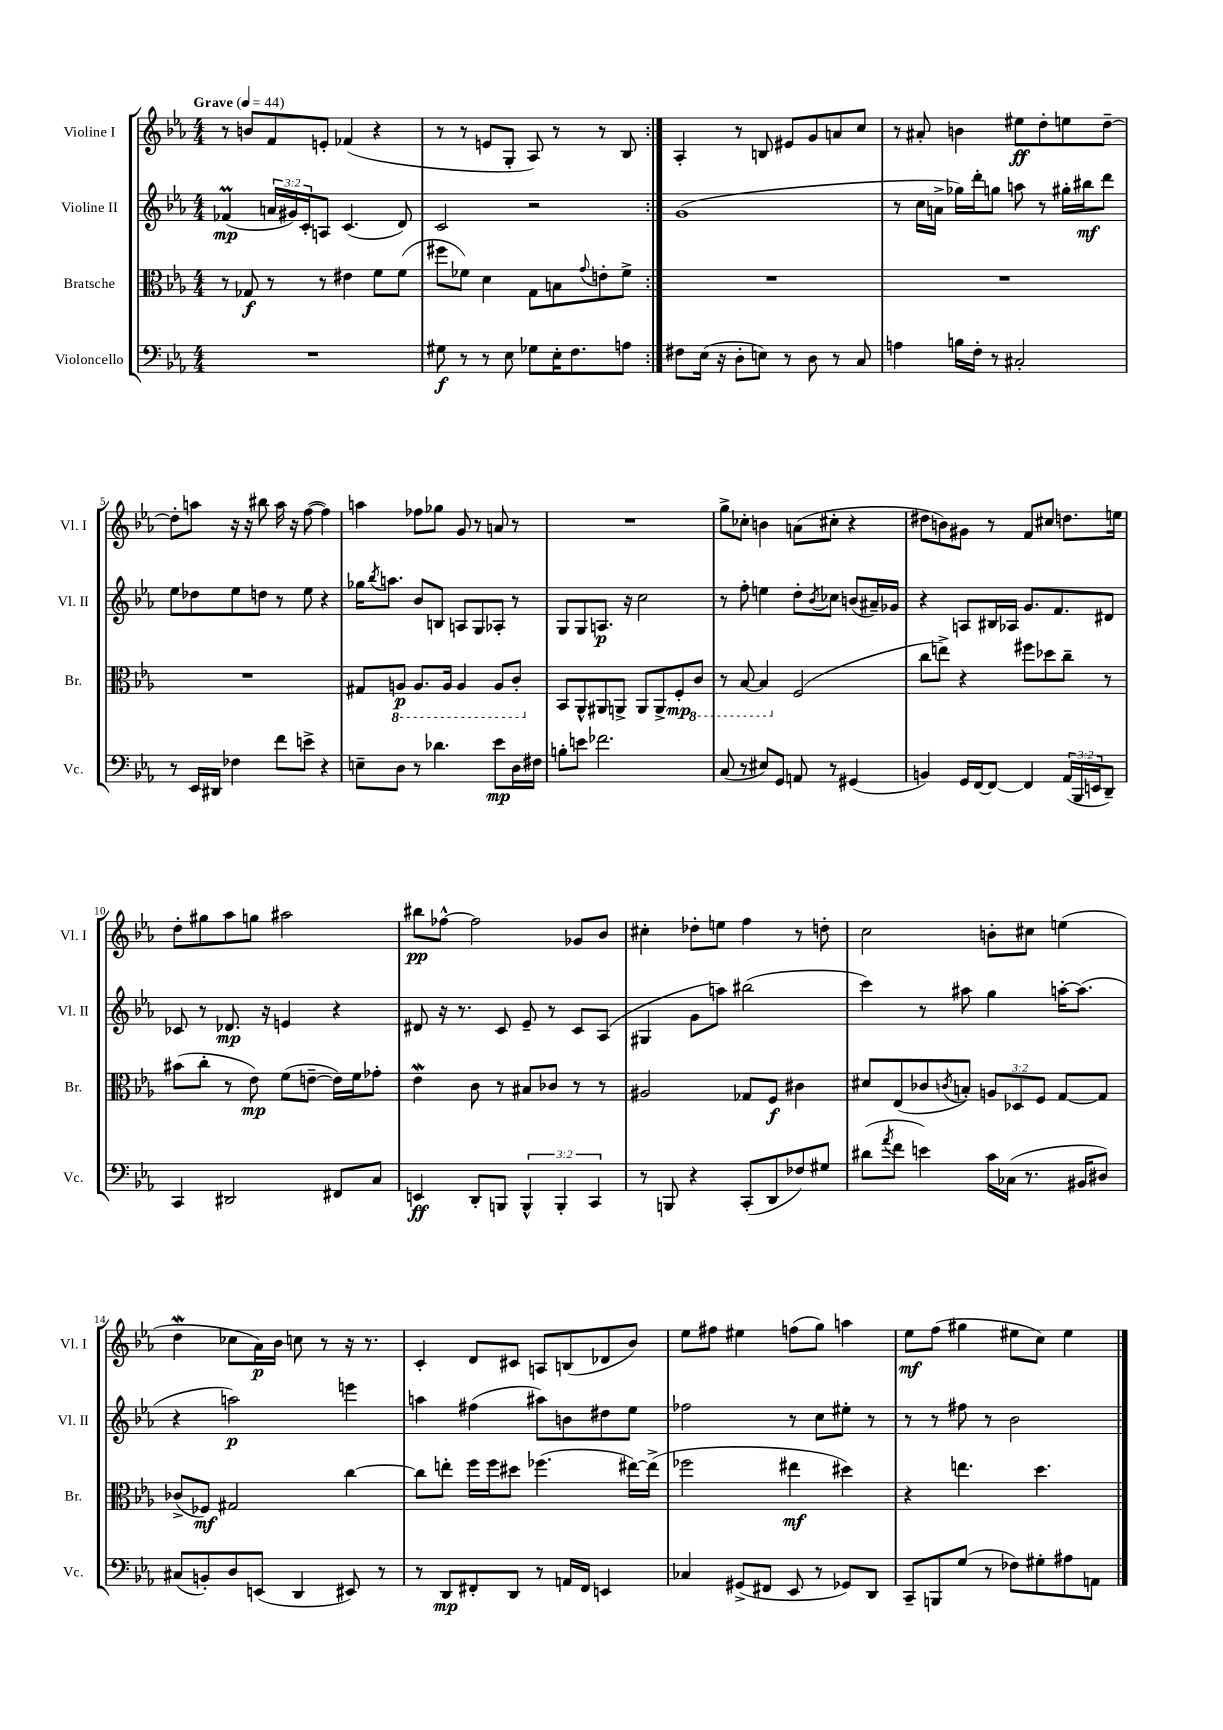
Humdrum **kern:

**kern	**dynam	**kern	**dynam	**kern	**dynam	**kern	**dynam
*part4	*part4	*part3	*part3	*part2	*part2	*part1	*part1
*staff4	*staff4	*staff3	*staff3	*staff2	*staff2	*staff1	*staff1
*I"Violoncello	*	*I"Bratsche	*	*I"Violine II	*	*I"Violine I	*
*I'Vc.	*	*I'Br.	*	*I'Vl. II	*	*I'Vl. I	*
*clefF4	*	*clefC3	*	*clefG2	*	*clefG2	*
*k[b-e-a-]	*	*k[b-e-a-]	*	*k[b-e-a-]	*	*k[b-e-a-]	*
*M4/4	*	*M4/4	*	*M4/4	*	*M4/4	*
*MM44	*	*MM44	*	*MM44	*	*MM44	*
=1	=1	=1	=1	=1	=1	=1	=1
!	!	!	!	!	!	!LO:TX:a:B:t=Grave	!
1r	.	8r	.	(4f-XM/	mp	8r	.
.	.	8G-X/	f	.	.	8bn/L	.
.	.	8r	.	24an/LL	.	8f/	.
.	.	.	.	24g#X/)	.	.	.
.	.	.	.	24c'/J	.	.	.
.	.	8r	.	8An/J	.	8en'/J	.
.	.	4e#X\	.	(4.c/	.	(4f-X/	.
.	.	8f\L	.	.	.	4r	.
.	.	(8f\J	.	8d/)	.	.	.
=2	=2	=2	=2	=2	=2	=2	=2
8G#X\	f	8ff#X\L	.	2c/	.	8r	.
8r	.	8f-X\J)	.	.	.	8r	.
8r	.	4d\	.	.	.	8en/L	.
8E-\	.	.	.	.	.	8G'/J	.
8G-X\L	.	8G\L	.	2r	.	8A-/)	.
16E-'\K	.	8Bn\	.	.	.	8r	.
8.F\	.	.	.	.	.	.	.
.	.	8qqg/	.	.	.	.	.
.	.	8en'\	.	.	.	8r	.
8An\J	.	8f-^\J	.	.	.	8B-/	.
=3:|!	=3:|!	=3:|!	=3:|!	=3:|!	=3:|!	=3:|!	=3:|!
8F#X\L	.	1r	.	(1g	.	4A-'/	.
(16E-\Jk	.	.	.	.	.	.	.
16r	.	.	.	.	.	.	.
8D'\L	.	.	.	.	.	8r	.
8En\J)	.	.	.	.	.	8Bn/	.
8r	.	.	.	.	.	8e#X/L	.
8D\	.	.	.	.	.	8g/	.
8r	.	.	.	.	.	8an/	.
8C/	.	.	.	.	.	8cc/J	.
=4	=4	=4	=4	=4	=4	=4	=4
4An\	.	1r	.	8r	.	8r	.
.	.	.	.	16cc\LL	.	8a#X'/	.
.	.	.	.	16an^\JJ	.	.	.
16Bn\LL	.	.	.	16gg-X\LL)	.	4bn\	.
16F'\JJ	.	.	.	16ddd'\J	.	.	.
8r	.	.	.	8ggn\J	.	.	.
2C#X'/	.	.	.	8aan\	.	8ee#X\L	ff
.	.	.	.	8r	.	8dd'\	.
.	.	.	.	16gg#X'\LL	.	8een\	.
.	.	.	.	16bb#X\J	mf	.	.
.	.	.	.	8ddd\J	.	[8dd~\J	.
!!LO:LB:g=z
=5	=5	=5	=5	=5	=5	=5	=5
8r	.	1r	.	8ee-\L	.	8dd'\L]	.
16EE-/LL	.	.	.	8dd-X\	.	8aan\J	.
16DD#X/JJ	.	.	.	.	.	.	.
4F-X\	.	.	.	8ee-\	.	16r	.
.	.	.	.	.	.	16r	.
.	.	.	.	8ddn\J	.	8bb#X\	.
8f\L	.	.	.	8r	.	16aa\	.
.	.	.	.	.	.	16r	.
8en^\J	.	.	.	8ee-\	.	([8ff\	.
4r	.	.	.	4r	.	4ff\])	.
=6	=6	=6	=6	=6	=6	=6	=6
8En~\L	.	8G#X/L	.	16gg-X\KL	.	4aan\	.
.	.	.	.	8qbb-/	.	.	.
.	.	.	.	8.aan\J	.	.	.
*	*	*8ba	*	*	*	*	*
8D\J	.	8AAn/J	p	.	.	.	.
8r	.	8.AA/L	.	8b-/L	.	8ff-X\L	.
4.d-X\	.	.	.	8Bn/J	.	8gg-X\J	.
.	.	16AA/Jk	.	.	.	.	.
.	.	4AA/	.	8An/L	.	8g/	.
.	.	.	.	8G/	.	8r	.
8e-\L	mp	8AA/L	.	8A-X'/J	.	8an/	.
16D\L	.	8C'/J	.	8r	.	8r	.
16F#X\JJ	.	.	.	.	.	.	.
=7	=7	=7	=7	=7	=7	=7	=7
*	*	*X8ba	*	*	*	*	*
8Bn'\L	.	8BB-/L	.	8G/L	.	1r	.
8en\J	.	8AA-^^/	.	8G/	.	.	.
2.f-X\	.	8AA#X/	.	8.An/J	p	.	.
.	.	8AAn^/J	.	.	.	.	.
.	.	.	.	16r	.	.	.
.	.	8AA/L	.	2cc\	.	.	.
.	.	8AA^/	.	.	.	.	.
.	.	8F'/	mp	.	.	.	.
*	*	*8ba	*	*	*	*	*
.	.	8C/J	.	.	.	.	.
=8	=8	=8	=8	=8	=8	=8	=8
(8C/	.	8r	.	8r	.	8gg^\L	.
8r	.	[8BB-/	.	8ff'\	.	8cc-X'\J	.
8E#X/L)	.	4BB-/]	.	4een\	.	4bn\	.
8GG/J	.	.	.	.	.	.	.
*	*	*X8ba	*	*	*	*	*
8AAn/	.	(2F/	.	8dd'\L	.	(8an\L	.
.	.	.	.	8qb-/	.	.	.
8r	.	.	.	8cc-X\J	.	8cc#X'\J	.
(4GG#X/	.	.	.	(8bn/L	.	4r	.
.	.	.	.	16a#X~/L)	.	.	.
.	.	.	.	16g-X/JJ	.	.	.
=9	=9	=9	=9	=9	=9	=9	=9
4BBn/)	.	8cc\L	.	4r	.	8dd#X\L	.
.	.	8een^\J)	.	.	.	8bn\)	.
16GG/LL	.	4r	.	8An/L	.	8g#X\J	.
[16FF/J	.	.	.	.	.	.	.
8FF/J_	.	.	.	16B#X/L	.	8r	.
.	.	.	.	16A-X/JJ	.	.	.
4FF/]	.	8ff#X\L	.	8.g/L	.	8f/L	.
.	.	8dd-X\	.	.	.	8cc#X/J	.
.	.	.	.	8.f/	.	.	.
(24AA-/LL	.	8cc~\J	.	.	.	8.ddn\L	.
24BBB-/	.	.	.	.	.	.	.
24EEn/J	.	.	.	.	.	.	.
8DD~/J)	.	8r	.	8d#X/J	.	.	.
.	.	.	.	.	.	16een\Jk	.
!!LO:LB:g=z
=10	=10	=10	=10	=10	=10	=10	=10
4CC/	.	(8b#X\L	.	8c-X/	.	8dd'\L	.
.	.	8cc'\J	.	8r	.	8gg#X\	.
2DD#X/	.	8r	.	8.d-X/	mp	8aa-\	.
.	.	8e-\)	mp	.	.	8ggn\J	.
.	.	.	.	16r	.	.	.
.	.	(8f\L	.	4en/	.	2aa#X\	.
.	.	[8en~\J	.	.	.	.	.
8FF#X/L	.	16e\LL])	.	4r	.	.	.
.	.	16f\J	.	.	.	.	.
8C/J	.	8g-X'\J	.	.	.	.	.
=11	=11	=11	=11	=11	=11	=11	=11
4EEn/	ff	4e-w\	.	8d#X/	.	8bb#X\L	pp
.	.	.	.	16r	.	[8ff-X^^\J	.
.	.	.	.	8.r	.	.	.
8DD'/L	.	8c\	.	.	.	2ff-\]	.
8BBBn/J	.	8r	.	8c/	.	.	.
6BBB^^/	.	8B#X/L	.	8e-~/	.	.	.
.	.	8c-X/J	.	8r	.	.	.
6BBB'/	.	.	.	.	.	.	.
.	.	8r	.	8c/L	.	8g-X/L	.
6CC/	.	.	.	.	.	.	.
.	.	8r	.	(8A-/J	.	8b-/J	.
=12	=12	=12	=12	=12	=12	=12	=12
8r	.	2A#X/	.	4G#X/	.	4cc#X'\	.
8BBBn/	.	.	.	.	.	.	.
4r	.	.	.	8g\L	.	8dd-X'\L	.
.	.	.	.	8aan\J)	.	8een\J	.
(8CC'/L	.	8G-X/L	.	(2bb#X\	.	4ff\	.
8DD/	.	8F/J	f	.	.	.	.
8F-X/)	.	4c#X\	.	.	.	8r	.
8G#X/J	.	.	.	.	.	8ddn'\	.
=13	=13	=13	=13	=13	=13	=13	=13
(8d#X\L	.	8d#X/L	.	4ccc\)	.	2cc\	.
8qa-/	.	.	.	.	.	.	.
8f\J	.	(8E-/	.	.	.	.	.
4en\)	.	8c-X/	.	8r	.	.	.
.	.	8qcn/	.	.	.	.	.
.	.	8Bn'/J)	.	8aa#X\	.	.	.
16c\LL	.	12An/L	.	4gg\	.	8bn'\L	.
(16C-X\JJ	.	.	.	.	.	.	.
.	.	12D-X/	.	.	.	.	.
8.r	.	.	.	.	.	8cc#X\J	.
.	.	12F/J	.	.	.	.	.
.	.	[8G/L	.	[16aan'\KL	.	(4een\	.
16BB#X/KL	.	.	.	(8.aa\J]	.	.	.
8D#X/J)	.	8G/J]	.	.	.	.	.
!!LO:LB:g=z
=14	=14	=14	=14	=14	=14	=14	=14
(8C#X/L	.	(8c-X^/L	.	4r	.	4ddW\	.
8BBn'/)	.	8F-X/J)	mf	.	.	.	.
8D/	.	2G#X/	.	2aan\)	p	8cc-X\L	.
(8EEn/J	.	.	.	.	.	16a-\L)	p
.	.	.	.	.	.	16b-\JJ	.
4DD/	.	.	.	.	.	8ccn\	.
.	.	.	.	.	.	8r	.
8EE#X/)	.	[4cc\	.	4eeen\	.	16r	.
.	.	.	.	.	.	8.r	.
8r	.	.	.	.	.	.	.
=15	=15	=15	=15	=15	=15	=15	=15
8r	.	8cc\L]	.	4aan\	.	4c'/	.
8DD/L	mp	8een'\J	.	.	.	.	.
8FF#X'/	.	16ff\LL	.	(4ff#X\	.	8d/L	.
.	.	16ff\J	.	.	.	.	.
8DD/J	.	8dd#X\J	.	.	.	8c#X/J	.
8r	.	(4.ff-X\	.	8aa#X\L)	.	8An/L	.
16AAn/LL	.	.	.	8bn\	.	(8Bn/	.
16FF#/JJ	.	.	.	.	.	.	.
4EEn/	.	.	.	8dd#X\	.	8d-X/	.
.	.	[16ee#X\LL)	.	8ee-\J	.	8b-/J)	.
.	.	(16ee#^\JJ]	.	.	.	.	.
=16	=16	=16	=16	=16	=16	=16	=16
4C-X/	.	2ff-X\	.	2ff-X\	.	8ee-\L	.
.	.	.	.	.	.	8ff#X\J	.
(8GG#X^/L	.	.	.	.	.	4ee#X\	.
8FF#X/J	.	.	.	.	.	.	.
8EE-/	.	4ee#X\	mf	8r	.	(8ffn\L	.
8r	.	.	.	8cc\L	.	8gg\J)	.
8GG-X/L)	.	4dd#X\)	.	8ee#X'\J	.	4aan\	.
8DD/J	.	.	.	8r	.	.	.
=17	=17	=17	=17	=17	=17	=17	=17
8CC~/L	.	4r	.	8r	.	8ee-\L	mf
8BBBn/	.	.	.	8r	.	(8ff\J	.
(8G/J	.	4.een\	.	8ff#X\	.	4gg#X\	.
8r	.	.	.	8r	.	.	.
8F-X\L)	.	.	.	2b-\	.	8ee#X\L	.
8G#X'\	.	4.dd\	.	.	.	8cc\J)	.
8A#X\	.	.	.	.	.	4ee#\	.
8AAn\J	.	.	.	.	.	.	.
==	==	==	==	==	==	==	==
*-	*-	*-	*-	*-	*-	*-	*-
